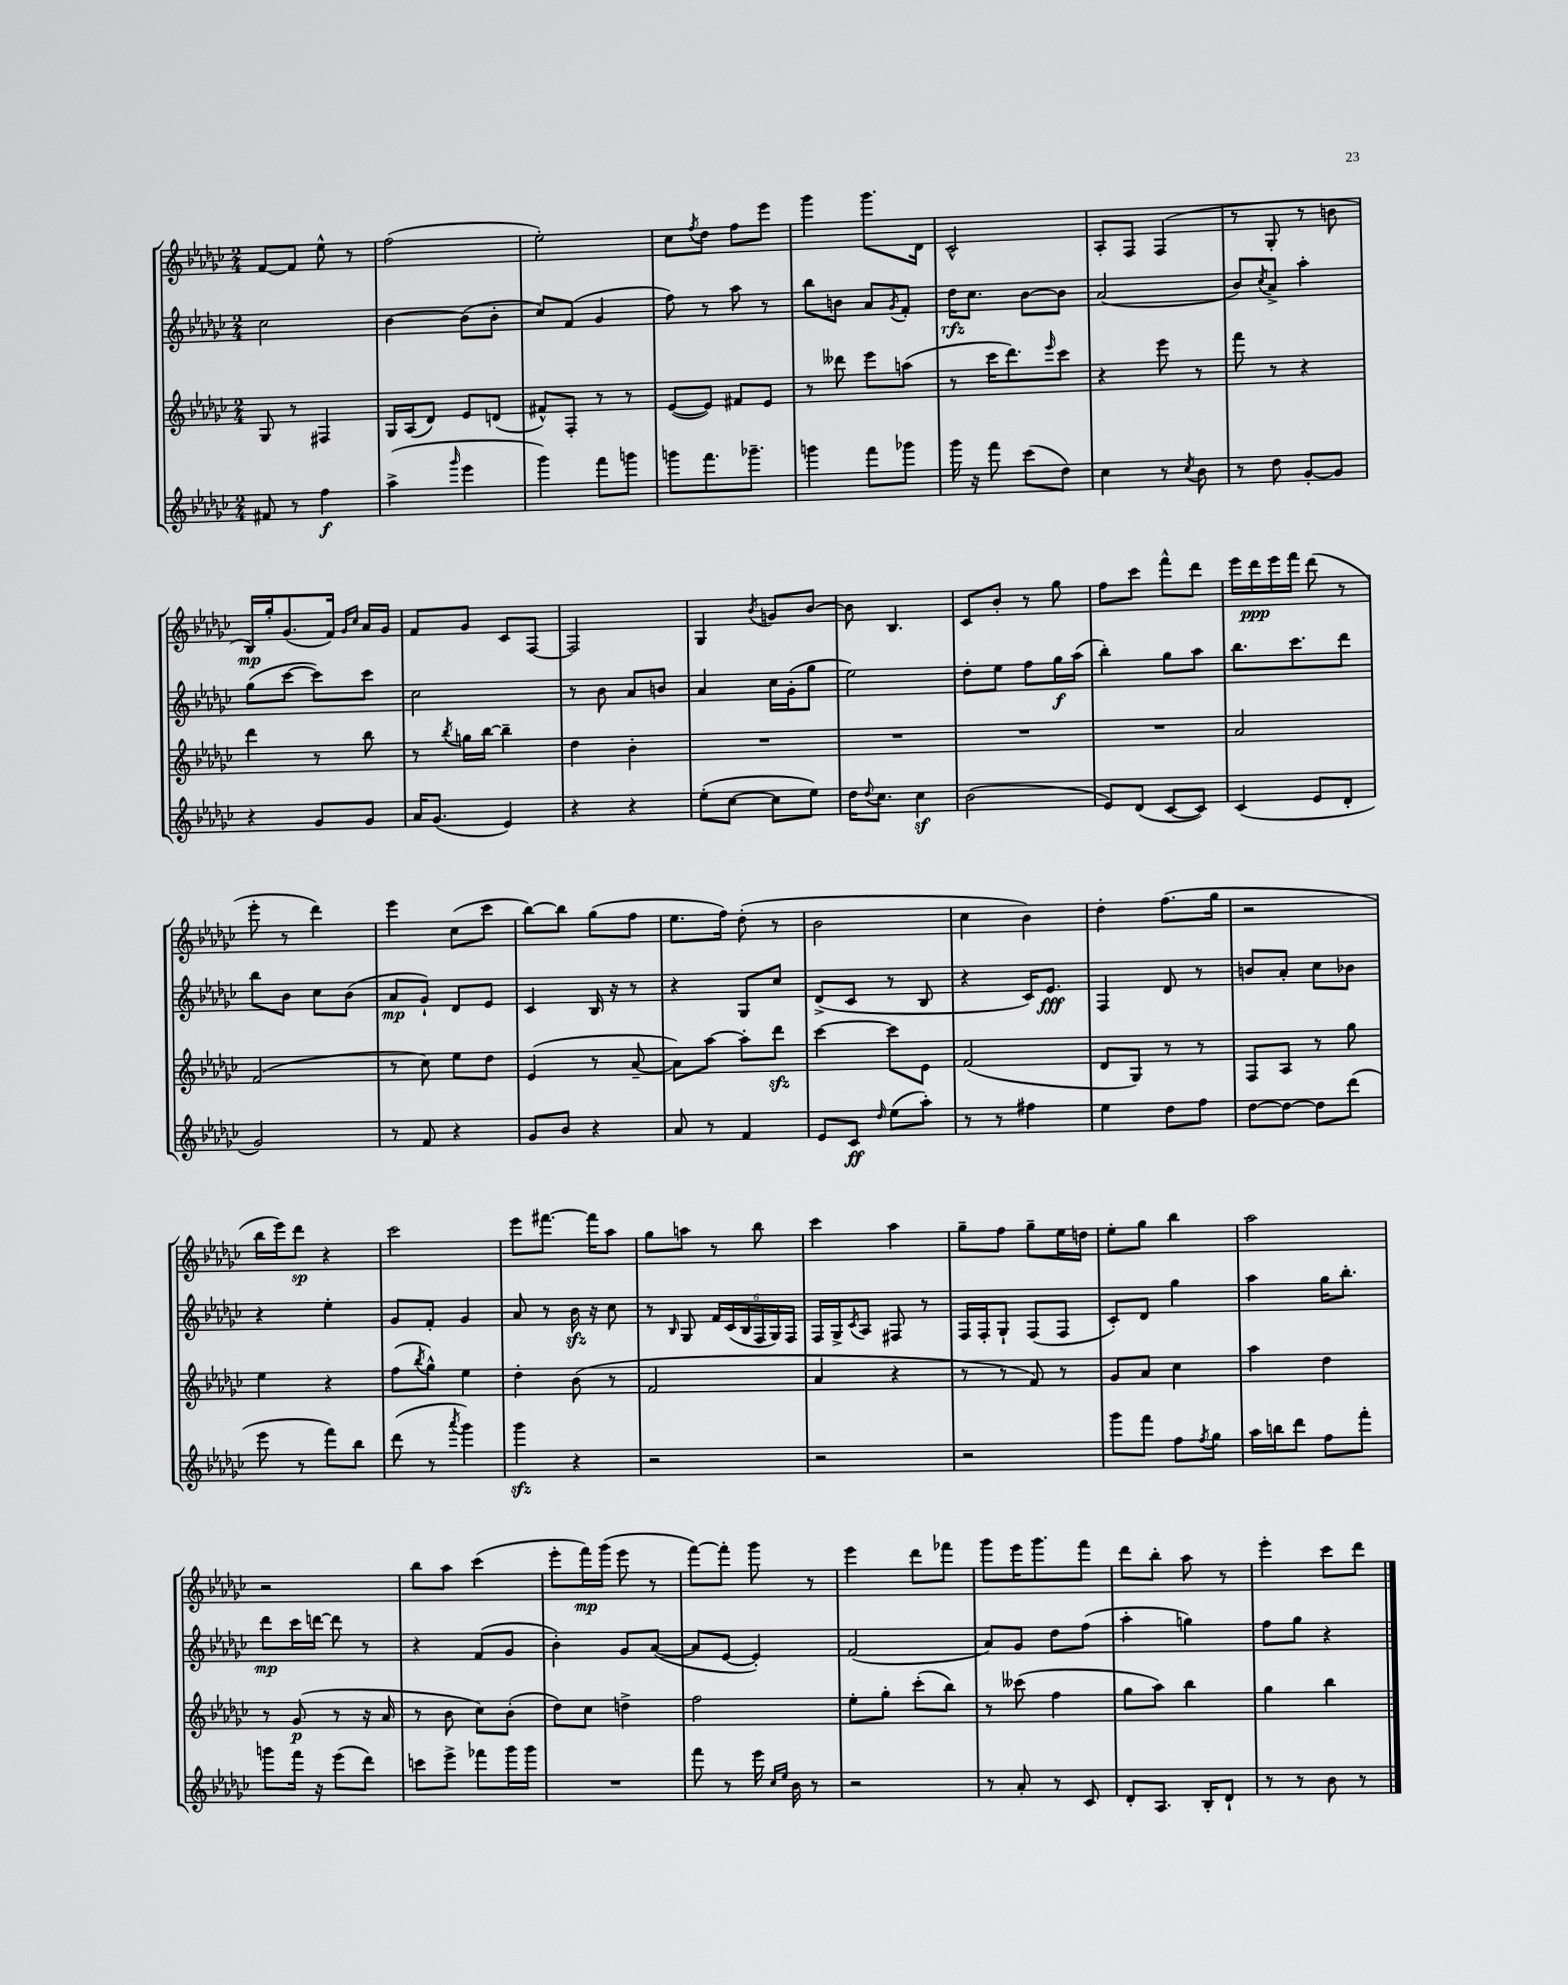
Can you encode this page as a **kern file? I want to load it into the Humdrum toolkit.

**kern	**kern	**kern	**kern
*staff4	*staff3	*staff2	*staff1
*clefG2	*clefG2	*clefG2	*clefG2
*k[b-e-a-d-g-c-]	*k[b-e-a-d-g-c-]	*k[b-e-a-d-g-c-]	*k[b-e-a-d-g-c-]
*M2/4	*M2/4	*M2/4	*M2/4
8f#	8G-	2cc-	[8f
8r	8r	.	8f]
4ff	4F#	.	8ee-^^
.	.	.	8r
=	=	=	=
(4aa-^	16G-	[4b-	(2ff
.	(16A-	.	.
.	8d-)	.	.
16qqggg-	.	.	.
4eee-	8e-	(8b-]	.
.	(8d	8b-'	.
=	=	=	=
4ggg-)	8f#^^)	8cc-)	2ee-')
.	8F'	(8f	.
8fff	8r	4g-	.
8ggg	8r	.	.
=	=	=	=
8ggg	([8e-	8ff)	8cc-
.	.	.	8qff
8.fff	8e-])	8r	8dd-
.	8f#	8aa-	8ff
8.ggg-~	.	.	.
.	8e-	8r	8eee-
=	=	=	=
4ggg	8r	8bb-	4ggg-
.	8ddd--	8b	.
8fff	8eee-	8a-	8.ggg-
.	.	8qg-	.
8ggg-	(8aa	8f'	.
.	.	.	16d-
=	=	=	=
16ggg-	8r	16dd-	2c-^^
16r	.	8.cc-	.
8fff	16ccc-	.	.
.	8.ddd-)	.	.
(8ccc-	.	[8b-	.
.	16qqeee-	.	.
8dd-)	8ccc-	8b-]	.
=	=	=	=
4cc-	4r	(2a-	8A-'
.	.	.	8F
8r	8eee-	.	(4F
8qcc-	.	.	.
8b-	8r	.	.
=	=	=	=
8r	8fff	8b-)	8r
.	.	8qcc-	.
8dd-	8r	8a-^	8G-'
[8g-'	4r	4aa-'	8r
8g-]	.	.	8b
=	=	=	=
4r	4ddd-	(8gg-	16B-)
.	.	.	16gg-'
.	.	[8ccc-	(8.g-
8g-	8r	8ccc-])	.
.	.	.	16f)
.	.	.	16qqg-
.	.	.	16qqcc-
8g-	8bb-	8ccc-	16a-
.	.	.	16g-
=	=	=	=
16a-	8r	2cc-	8f
(8.g-	.	.	.
.	8qbb-	.	.
.	16gg	.	8g-
.	[16bb-	.	.
4e-)	4bb-~]	.	8c-
.	.	.	[8F
=	=	=	=
4r	4dd-	8r	2F]
.	.	8b-	.
4r	4b-'	8a-	.
.	.	8b	.
=	=	=	=
(8ee-'	2r	4a-	4G-
[8cc-	.	.	.
.	.	.	8qb-
8cc-]	.	16cc-	8g
.	.	(16g-'	.
8ee-)	.	8gg-	[8b-
=	=	=	=
16dd-	2r	2ee-)	8b-]
8qqdd-	.	.	.
8.cc-	.	.	.
.	.	.	4.B-
4cc-	.	.	.
=	=	=	=
(2b-	2r	8dd-'	8c-
.	.	8ee-	8b-'
.	.	8ff	8r
.	.	16gg-	8gg-
.	.	(16aa-	.
=	=	=	=
8e-)	2r	4bb-')	8ff
(8d-	.	.	8ccc-
[8c-	.	8gg-	8fff^^
8c-])	.	8aa-	8ddd-
=	=	=	=
(4c-	2a-	8.bb-	16eee-
.	.	.	16ddd-
.	.	.	16eee-
.	.	8.ccc-	16fff
8e-	.	.	(8ddd-
8d-'	.	8ddd-	8r
=	=	=	=
2g-)	(2f	8bb-	8eee-'
.	.	8b-	8r
.	.	8cc-	4ddd-)
.	.	(8b-	.
=	=	=	=
8r	8r	8a-	4eee-
8f	8cc-)	8g-`)	.
4r	8ee-	8d-	(8cc-
.	8dd-	8e-	8ccc-
=	=	=	=
8g-	(4e-	4c-	[8bb-)
8b-	.	.	8bb-]
4r	8r	16B-	(8gg-
.	.	16r	.
.	[8a-~	8r	8ff
=	=	=	=
8a-	8a-])	4r	8.ee-
8r	[8aa-	.	.
.	.	.	16ff)
4f	8aa-']	8G-	(8dd-'
.	8ddd-	8cc-	8r
=	=	=	=
8e-	[4ccc-	(8d-^	2b-
8c-	.	8c-	.
16qqdd-	.	.	.
(8ee-	8ccc-]	8r	.
8aa-')	8e-	8B-	.
=	=	=	=
8r	(2f	4r	4cc-
8r	.	.	.
4ff#	.	16c-)	4b-)
.	.	8.e-	.
=	=	=	=
4ee-	8d-	4F	4dd-'
.	8G-)	.	.
8dd-	8r	8d-	(8.ff
8ff	8r	8r	.
.	.	.	16gg-
=	=	=	=
[8dd-	8F	8b	2r
8dd-_	8A-	8a-'	.
8dd-]	8r	8cc-	.
(8ddd-	8gg-	8b-	.
=	=	=	=
8eee-	4ee-	4r	16bb-
.	.	.	16eee-)
8r	.	.	8ddd-
8fff)	4r	4ee-'	4r
8bb-	.	.	.
=	=	=	=
(8ddd-	(8ff	8g-	2ccc-
.	8qbb-	.	.
8r	8gg-^^)	8f'	.
8qaaa-	.	.	.
4ggg-)	4ee-	4g-	.
=	=	=	=
4ggg-	4dd-'	8a-	8eee-
.	.	8r	[8.fff#
4r	(8b-	16b-	.
.	.	16r	16fff#]
.	8r	8cc-	8aa-
=	=	=	=
2r	2f	8r	8gg-
.	.	16qqB-	.
.	.	8G-	8aa
.	.	24f	8r
.	.	(24c-	.
.	.	24B-	.
.	.	24F	8bb-
.	.	24G-)	.
.	.	24F	.
=	=	=	=
2r	4a-	16F	4ccc-
.	.	16G-^	.
.	.	8qc-	.
.	.	8A-	.
.	4r	8F#	4aa-
.	.	8r	.
=	=	=	=
2r	8r	16F	8gg-~
.	.	16F'	.
.	8r	8G-`	8ff
.	8f)	(8F	8gg-~
.	8r	8F	16ee-
.	.	.	16dd
=	=	=	=
8ggg-	8g-	8c-')	8ee-'
8fff	8a-	8d-	8gg-
8ff	4cc-	4gg-	4bb-
8qff	.	.	.
8gg-	.	.	.
=	=	=	=
16aa-	4aa-	4aa-	2aa-
16bb	.	.	.
8ddd-	.	.	.
8ff	4dd-	16gg-	.
.	.	8.bb-'	.
8fff'	.	.	.
=	=	=	=
8ggg	8r	8ddd-	2r
16fff	(8g-	16ccc-	.
16r	.	[16ddd	.
(8eee-	8r	8ddd]	.
8ddd-)	16r	8r	.
.	16a-	.	.
=	=	=	=
8ccc	8r	4r	8bb-
8eee-^	8b-	.	8aa-
8fff-	8cc-)	(8f	(4ccc-
16ggg-	(8b-'	8g-	.
16ggg-	.	.	.
=	=	=	=
2r	8dd-)	4b-')	8eee-'
.	8cc-	.	16fff)
.	.	.	(16ggg-
.	4dd^	8g-	8eee-
.	.	([8a-	8r
=	=	=	=
8fff	2ff	8a-]	[8fff)
8r	.	[8e-	8fff']
16eee-	.	4e-'])	8ggg-
16qqcc-	.	.	.
16qqee-	.	.	.
16b-	.	.	.
8r	.	.	8r
=	=	=	=
2r	8ee-'	(2f	4eee-
.	8gg-'	.	.
.	(8ccc-'	.	8ddd-
.	8bb-)	.	8fff-
=	=	=	=
8r	8r	8a-)	8ggg-
8a-'	(8ccc--	8g-	16eee-
.	.	.	8.ggg-
8r	4ff	8dd-	.
8c-	.	(8ff	8fff
=	=	=	=
8d-'	8gg-	4aa-'	8ddd-
8.A-	8aa-)	.	8bb-'
.	4bb-	4gg)	8aa-
16B-'	.	.	.
8d-`	.	.	8r
=	=	=	=
8r	4gg-	8ff	4eee-'
8r	.	8gg-	.
8b-	4bb-	4r	8ccc-
8r	.	.	8ddd-
==	==	==	==
*-	*-	*-	*-
